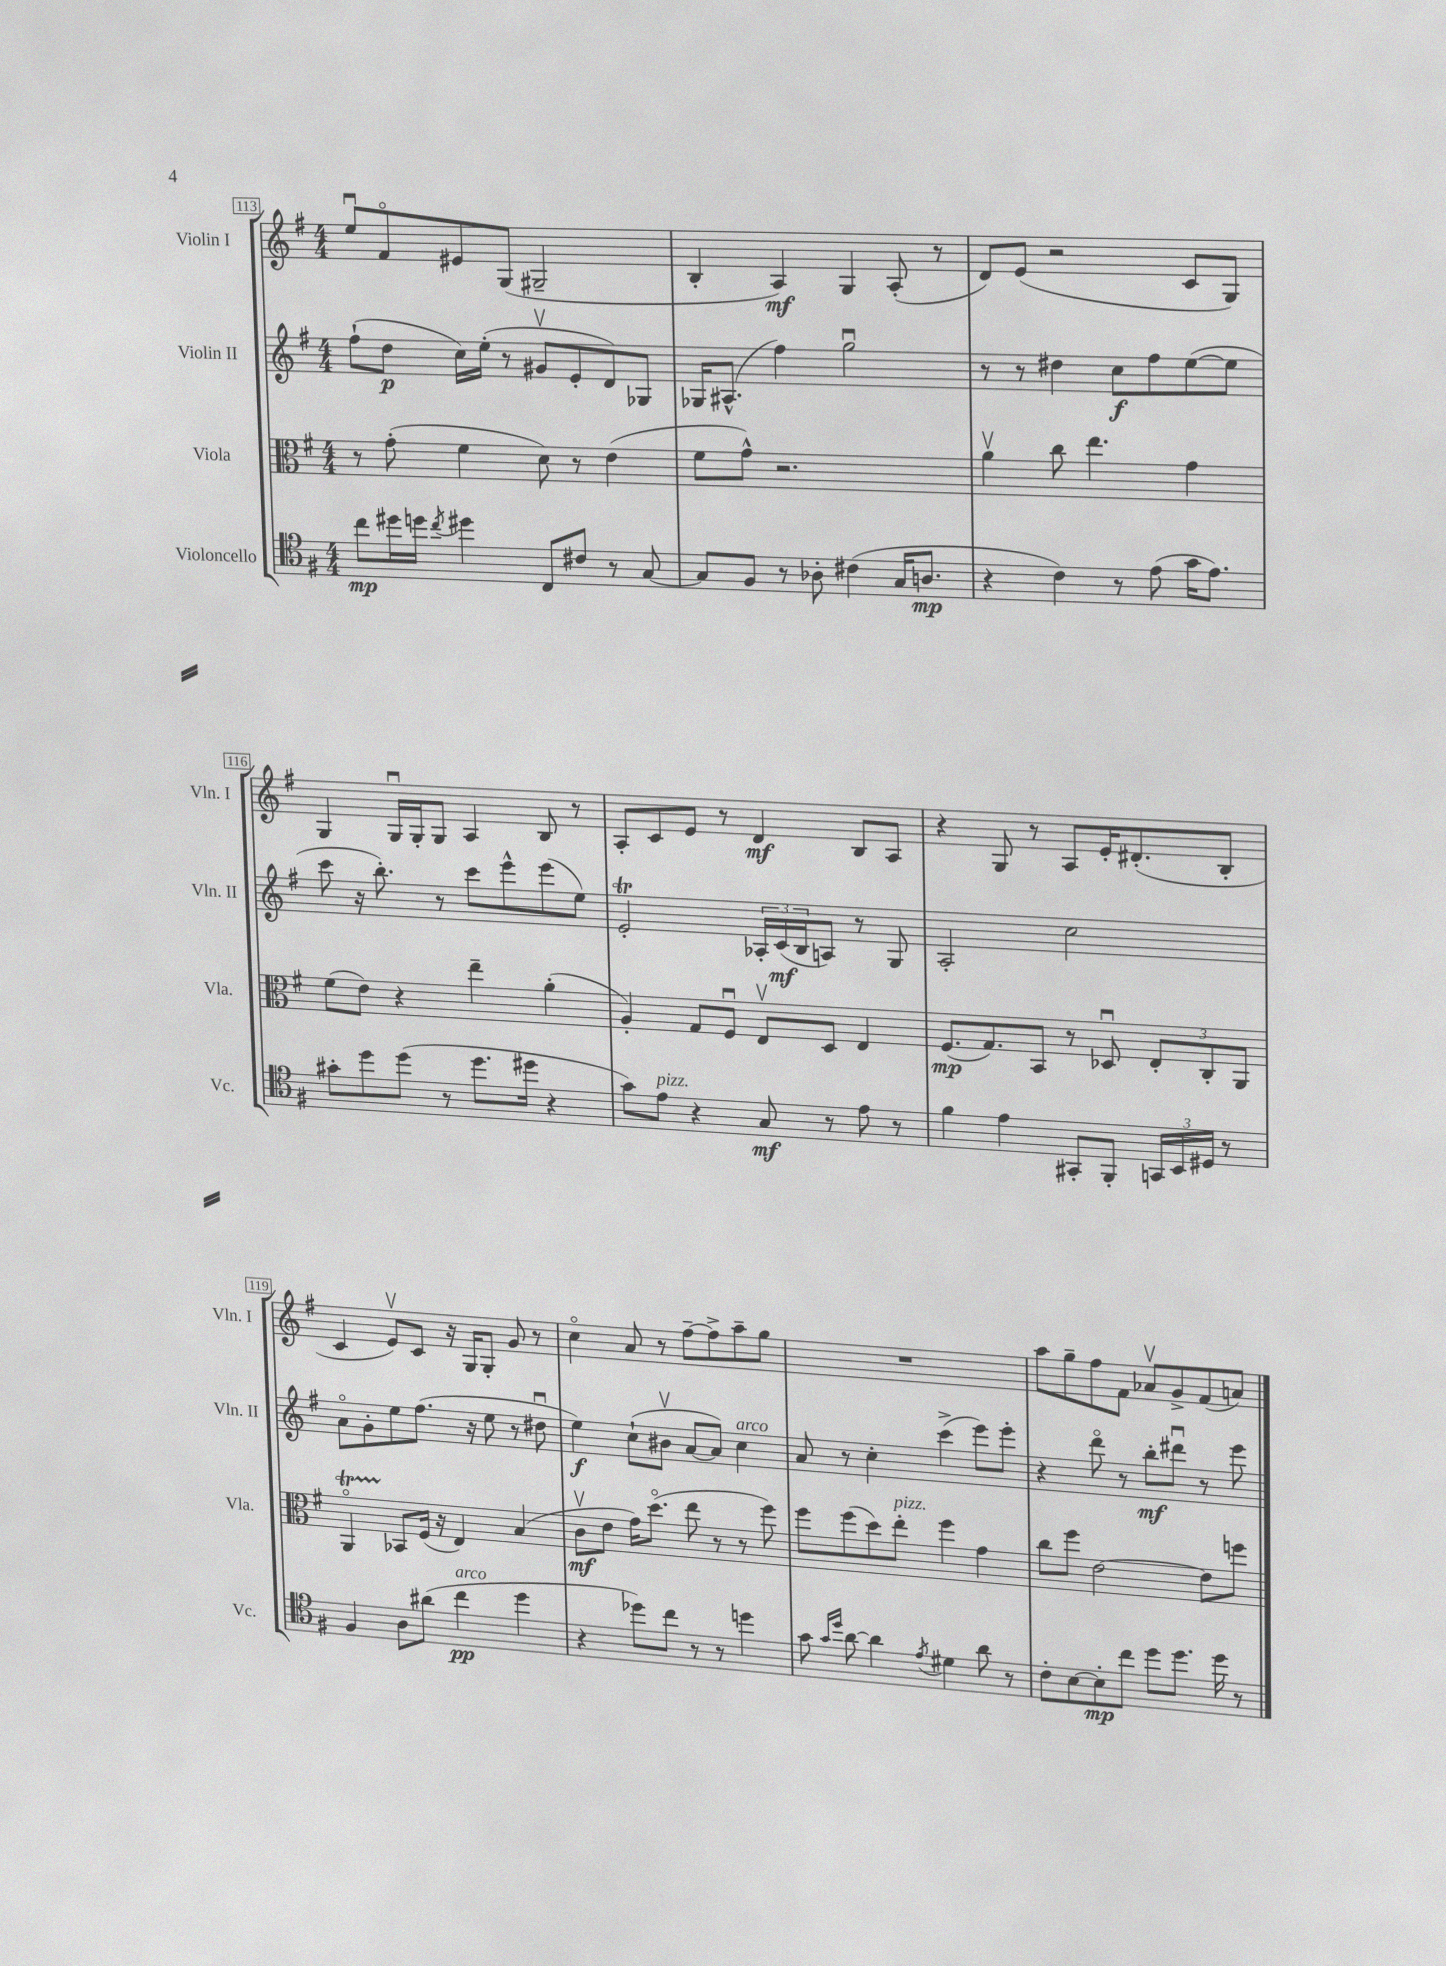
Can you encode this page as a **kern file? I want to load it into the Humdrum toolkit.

**kern	**dynam	**kern	**dynam	**kern	**dynam	**kern	**dynam
*part4	*part4	*part3	*part3	*part2	*part2	*part1	*part1
*staff4	*staff4	*staff3	*staff3	*staff2	*staff2	*staff1	*staff1
*I"Violoncello	*	*I"Viola	*	*I"Violin II	*	*I"Violin I	*
*I'Vc.	*	*I'Vla.	*	*I'Vln. II	*	*I'Vln. I	*
*clefC4	*	*clefC3	*	*clefG2	*	*clefG2	*
*k[f#]	*	*k[f#]	*	*k[f#]	*	*k[f#]	*
*M4/4	*	*M4/4	*	*M4/4	*	*M4/4	*
=113	=113	=113	=113	=113	=113	=113	=113
8cc\L	mp	8r	.	(8ff#`\L	.	8eeu/L	.
16dd#X\L	.	(8g'\	.	8dd\J	p	8f#/	.
16ddn\JJ	.	.	.	.	.	.	.
8qcc/	.	.	.	.	.	.	.
4dd#X\	.	4f#\	.	16cc\LL)	.	8e#X/	.
.	.	.	.	(16ee'\JJ	.	.	.
.	.	.	.	8r	.	(8G/J	.
8C/L	.	8d\)	.	8g#Xv/L	.	2G#X~/	.
8c#X/J	.	8r	.	8e'/	.	.	.
8r	.	(4e\	.	8d/)	.	.	.
[8G/	.	.	.	8G-X/J	.	.	.
=114	=114	=114	=114	=114	=114	=114	=114
8G/L]	.	8f#\L	.	16G-X/KL	.	4B'/	.
.	.	.	.	(8.A#X^^/J	.	.	.
8F#/J	.	8g^^\J)	.	.	.	.	.
8r	.	2.r	.	4ff#\)	.	4A/)	mf
8A-X'\	.	.	.	.	.	.	.
(4c#X\	.	.	.	2ggu\	.	4G/	.
16G/KL	.	.	.	.	.	(8A'/	.
8.An/J	mp	.	.	.	.	.	.
.	.	.	.	.	.	8r	.
=115	=115	=115	=115	=115	=115	=115	=115
4r	.	4av\	.	8r	.	8d/L)	.
.	.	.	.	8r	.	(8e/J	.
4c\)	.	8cc\	.	4dd#X\	.	2r	.
.	.	4.ee\	.	.	.	.	.
8r	.	.	.	8cc\L	f	.	.
(8e\	.	.	.	8ff#\	.	.	.
16g\KL	.	4g\	.	([8ee\	.	8c/L	.
8.e\J)	.	.	.	.	.	.	.
.	.	.	.	8ee\J]	.	8G/J)	.
!!LO:LB:g=z
=116	=116	=116	=116	=116	=116	=116	=116
8g#X'\L	.	(8f#\L	.	8ccc\	.	4G/	.
8dd\	.	8e\J)	.	16r	.	.	.
.	.	.	.	8.bb'\)	.	.	.
(8dd\J	.	4r	.	.	.	16Gu/LL	.
.	.	.	.	.	.	16G'/J	.
8r	.	.	.	8r	.	8G/J	.
8.dd\L	.	4ee~\	.	8ccc\L	.	4A/	.
.	.	.	.	8eee^^\	.	.	.
16dd#X\Jk	.	.	.	.	.	.	.
4r	.	(4a'\	.	(8eee\	.	8B/	.
.	.	.	.	8ee\J)	.	8r	.
=117	=117	=117	=117	=117	=117	=117	=117
8g\L)	.	4A'/)	.	2eT'/	.	8A'/L	.
!LO:TX:a:i:t=pizz.	!	!	!	!	!	!	!
8e\J	.	.	.	.	.	8c/	.
4r	.	8G/L	.	.	.	8e/J	.
.	.	8F#u/J	.	.	.	8r	.
8G/	mf	8Ev/L	.	24A-X'/LL	.	4d/	mf
.	.	.	.	(24c/	mf	.	.
.	.	.	.	24B/J	.	.	.
8r	.	8D/J	.	8An/J)	.	.	.
8e\	.	4E/	.	8r	.	8B/L	.
8r	.	.	.	8G/	.	8A/J	.
=118	=118	=118	=118	=118	=118	=118	=118
4f#\	.	(8.F#/L	mp	2A'/	.	4r	.
.	.	8.G/)	.	.	.	.	.
4e\	.	.	.	.	.	8G/	.
.	.	8BB/J	.	.	.	8r	.
8GG#X'/L	.	8r	.	2cc\	.	8A/L	.
8FF#'/J	.	8D-Xu/	.	.	.	16e'/K	.
.	.	.	.	.	.	(8.d#X'/	.
24GGn/LL	.	12E'/L	.	.	.	.	.
24BB/	.	.	.	.	.	.	.
24D#X/JJ	.	12C'/	.	.	.	.	.
8r	.	.	.	.	.	8B'/J	.
.	.	12AA/J	.	.	.	.	.
!!LO:LB:g=z
=119	=119	=119	=119	=119	=119	=119	=119
4F#/	.	4AAT/	.	8a\L	.	4c/	.
.	.	.	.	8g'\	.	.	.
8A\L	.	8BB-X/L	.	8ee\	.	8ev/L)	.
(8a#X\J	.	(16F#/Jk	.	(8.ff#\J	.	8c/J	.
.	.	16r	.	.	.	.	.
!LO:TX:a:i:t=arco	!	!	!	!	!	!	!
4cc\	pp	4E/)	.	.	.	16r	.
.	.	.	.	16r	.	16G/KL	.
.	.	.	.	8ee\	.	8G'/J	.
4dd\	.	(4B/	.	8r	.	8g/	.
.	.	.	.	8dd#Xu\	.	8r	.
=120	=120	=120	=120	=120	=120	=120	=120
4r	.	8cv\L	mf	4ee\)	f	4cc\	.
.	.	8e\J	.	.	.	.	.
8dd-X\L)	.	16g\KL)	.	(8cc`\L	.	8a/	.
.	.	(8.dd\J	.	.	.	.	.
8cc\J	.	.	.	8b#Xv\J	.	8r	.
8r	.	8ee\	.	[8a/L	.	[8ff#~\L	.
8r	.	8r	.	8a/J])	.	8ff#^\]	.
!	!	!	!	!LO:TX:a:i:t=arco	!	!	!
4ddn\	.	8r	.	4cc\	.	8aa~\	.
.	.	8ff#\)	.	.	.	8gg\J	.
=121	=121	=121	=121	=121	=121	=121	=121
8g\	.	8ff#\L	.	8a/	.	1r	.
16qqg/LL	.	.	.	.	.	.	.
16qqdd/JJ	.	.	.	.	.	.	.
[8a\	.	(8ff#\	.	8r	.	.	.
4a\]	.	8dd\)	.	4cc'\	.	.	.
!	!	!LO:TX:a:i:t=pizz.	!	!	!	!	!
.	.	8ee'\J	.	.	.	.	.
8qe/	.	.	.	.	.	.	.
4d#X\	.	4ff#\	.	(4ccc^\	.	.	.
8a\	.	4g\	.	8eee\L)	.	.	.
8r	.	.	.	8eee'\J	.	.	.
=122	=122	=122	=122	=122	=122	=122	=122
8c'\L	.	8cc\L	.	4r	.	8aa\L	.
[8B\	.	8ff#\J	.	.	.	8gg~\	.
8B'\]	mp	[2e\	.	8ddd\	.	8ff#\	.
8cc\J	.	.	.	8r	.	8f#\J	.
8dd\L	.	.	.	8bb'\L	mf	8a-Xv/L	.
8.dd\J	.	.	.	8ddd#Xu\J	.	8g^/	.
.	.	8e\L]	.	8r	.	(8f#/	.
16dd\	.	.	.	.	.	.	.
8r	.	8ffn\J	.	8eee\	.	8an/J)	.
==	==	==	==	==	==	==	==
*-	*-	*-	*-	*-	*-	*-	*-
